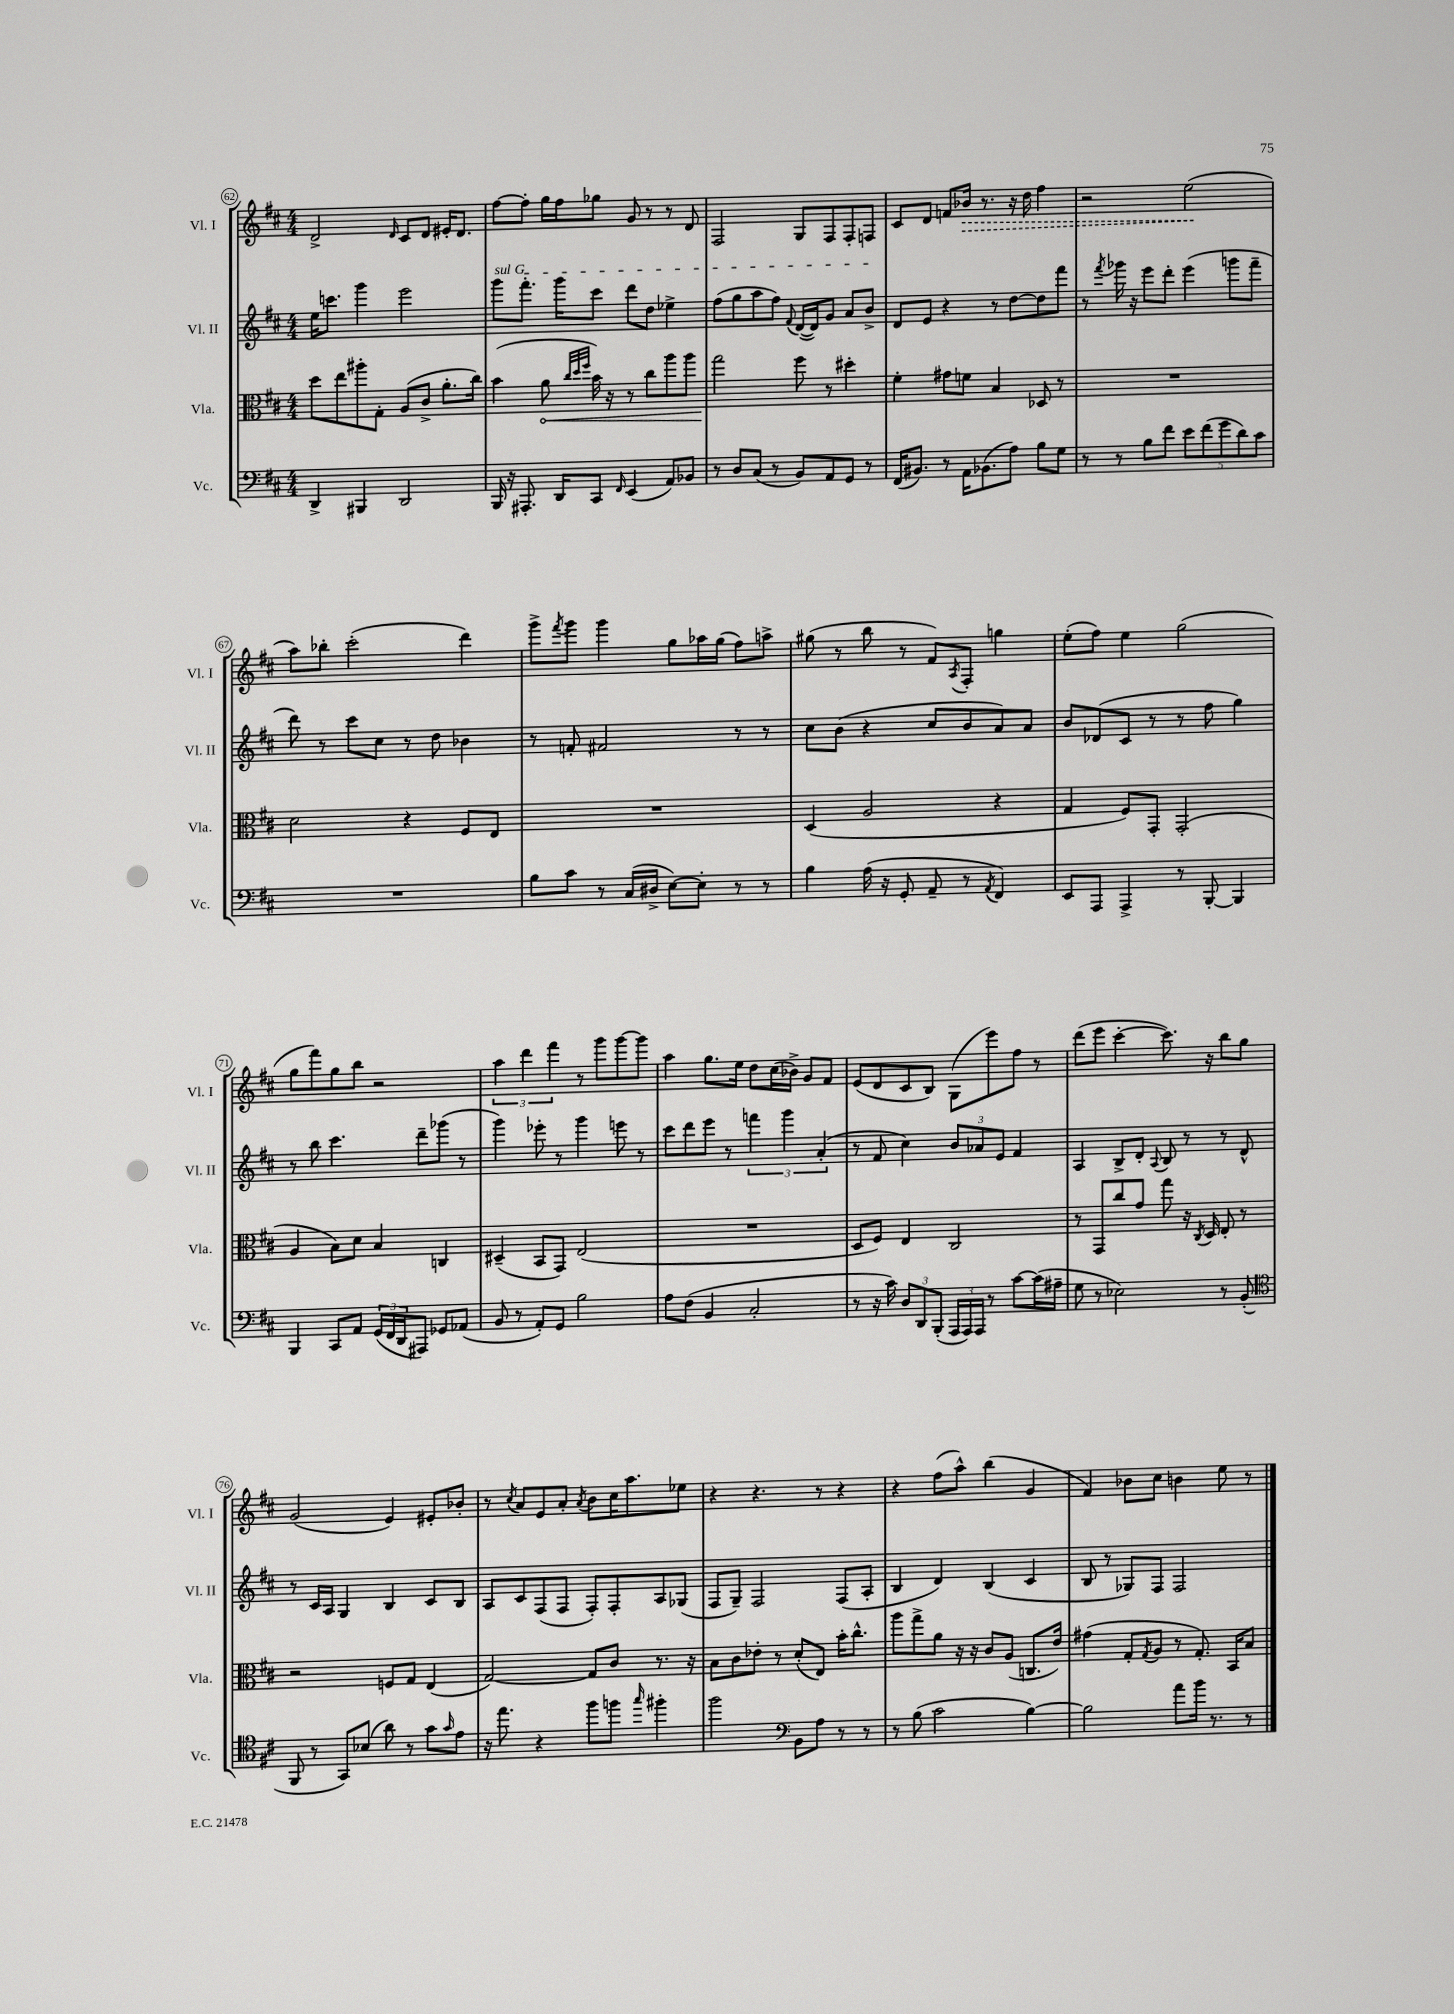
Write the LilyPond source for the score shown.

<<
\new StaffGroup <<
\new Staff = "s0" \with { instrumentName = "Vl. I" shortInstrumentName = "Vl. I" } {
    \clef treble \key d \major \numericTimeSignature \time 4/4
    d'2-> \grace { d'16 } cis'8 d'8 eis'16-. d'8. |
    fis''8~ fis''8-. g''16 fis''16 ges''8 g'8 r8 r8 d'8 |
    fis2 g8 fis8 fis8-. f8 |
    cis'8 d'8 f'8 \once \override Hairpin.style = #'dashed-line bes'16\> r8. r16 d''16 fis''4 |
    r2 e''2\!( |
    a''8) bes''8-. cis'''2-.( d'''4) |
    g'''8-> \acciaccatura { fis'''8 } g'''8 g'''4 g''8 aes''16 g''16( fis''8) a''8-> |
    gis''8( r8 b''8 r8 fis'8) \acciaccatura { a8 } fis8-. g''4 |
    e''8-.( fis''8) e''4 g''2( |
    g''8 fis'''8) g''8 b''8 r2 |
    \tuplet 3/2 { a''4 d'''4 fis'''4 } r8 g'''8 g'''8~ g'''8 |
    a''4 g''8. e''16 d''8 cis''16( bes'16->) g'8 fis'8 |
    e'8( d'8 cis'8 b8) g8( e'''8) fis''8 r8 |
    d'''8( e'''8 cis'''4~-. cis'''8.) r16 b''8 g''8 |
    g'2( e'4) eis'8-. bes'8-. |
    r8 \acciaccatura { cis''8 } a'8 e'8 a'8-. \acciaccatura { a'8 } b'8 cis''16 a''8. ees''8 |
    r4 r4. r8 r4 |
    r4 fis''8( a''8-^) b''4( g'4 |
    fis'4) bes'8 cis''8 b'4 e''8 r8 \bar "|." |
}
\new Staff = "s1" \with { instrumentName = "Vl. II" shortInstrumentName = "Vl. II" } {
    \clef treble \key d \major \numericTimeSignature \time 4/4
    e''16 c'''8. g'''4 e'''2 |
    \once \override TextSpanner.bound-details.left.text = \markup { \italic "sul G" } g'''8\startTextSpan fis'''8.-. g'''16 cis'''8 d'''8 d''8 ees''4-> |
    fis''8( g''8 a''8 fis''8) \appoggiatura { fis'8 } d'16~( d'16) g'8 a'8 b'8->\stopTextSpan |
    d'8 e'8 r4 r8 d''8~ d''8 fis'''8 |
    r8 \acciaccatura { fis'''8 } ges'''16 r16 e'''8 d'''8-. e'''4( g'''8 fis'''8-- |
    d'''8) r8 cis'''8 cis''8 r8 d''8 bes'4 |
    r8 f'8-. fis'2 r8 r8 |
    cis''8 b'8( r4 cis''8 b'8 a'8) a'8 |
    b'8 des'8( cis'8 r8 r8 fis''8 g''4) |
    r8 b''8 cis'''4. d'''8-- ges'''8( r8 |
    g'''4) ees'''8-. r8 g'''4 e'''8 r8 |
    cis'''8 d'''8 e'''8 r8 \tuplet 3/2 { f'''4 g'''4 a'4-.( } |
    r8 fis'8 cis''4) \tuplet 3/2 { b'8 aes'8 e'8 } fis'4 |
    a4 b8-> d'8-. \appoggiatura { a8 } b8 r8 r8 d'8-^ |
    r8 cis'16 a16 g4 b4 cis'8 b8 |
    a8 cis'8 fis8( fis8 fis8-.) fis8-. a8 ges8( |
    fis8 g8--) fis2 fis8( a8-. |
    b4 d'4) b4( cis'4 |
    b8 r8 ges8) fis8 fis2 \bar "|." |
}
\new Staff = "s2" \with { instrumentName = "Vla." shortInstrumentName = "Vla." } {
    \clef alto \key d \major \numericTimeSignature \time 4/4
    d''8 e''8 ais''8-. g8-. a8( cis'8-> a'8.-. cis''16) |
    b'4( \once \override Hairpin.circled-tip = ##t a'8\< \grace { cis''32 d''32 fis''32 } b'16) r16 r8 cis''8 a''8 a''8 |
    g''2\! fis''8 r8 dis''4-. |
    fis'4-. gis'8 f'8 b4 des8 r8 |
    R1 |
    d'2 r4 fis8 e8 |
    R1 |
    d4( a2 r4 |
    g4 fis8) g,8-. g,2-.( |
    a4 b8) d'8 b4 c4 |
    dis4--( b,8 g,8) e2( |
    R1 |
    d8 fis8) e4 cis2 |
    r8 g,8 cis''8 g'8 g''8 r16 \acciaccatura { cis8 } d16 e8-. r8 |
    r2 f8 g8 e4( |
    g2~) g8 cis'8 r8. r16 |
    b8 cis'8 ees'8-. r8 d'8-.( e8) b'16-. cis''8.-^ |
    a''8 g''8-> a'8 r16 r16 cis'8 a8( c8. e'16) |
    gis'4( g8-. \acciaccatura { g8 } a8 r8 g8.-.) b,16 b8 \bar "|." |
}
\new Staff = "s3" \with { instrumentName = "Vc." shortInstrumentName = "Vc." } {
    \clef bass \key d \major \numericTimeSignature \time 4/4
    d,4-> bis,,4 d,2 |
    b,,16 r16 ais,,8.-. d,16 cis,8 \grace { fis,16 } e,4( a,8) bes,8 |
    r8 d8 cis8( r8 b,8) a,8 g,8 r8 |
    fis,16( bis,8.) r8 a,16 bes,8.( a8) b8 g8 |
    r8 r8 b8 fis'8 \tuplet 5/4 { e'8 fis'8( g'8 d'8) cis'8 } |
    R1 |
    b8 cis'8 r8 cis16( dis16-> e8~) e8-. r8 r8 |
    b4 a16( r16 g,8-. a,8-- r8 \acciaccatura { a,8 } fis,4) |
    e,8 a,,8 a,,4-> r8 b,,8~-. b,,4 |
    b,,4 cis,8 a,8 \tuplet 3/2 { g,16( fis,16 d,16 } ais,,8) ges,8 aes,8( |
    b,8 r8 a,8-.) g,8 b2 |
    a8 fis8( b,4 cis2-. |
    r8 r16 cis'16) \tuplet 3/2 { d8 d,8 b,,8-.( } \tuplet 3/2 { a,,16 a,,16) a,,16 } r8 cis'8~ cis'16( ais16-- |
    g8 r8 ees2) r8 b,8-.( |
    \clef tenor fis,8 r8 g,8) bes8( a'8) r8 g'8 \grace { g'16 } e'8 |
    r16 e''8. r4 fis''8 f''8 \grace { g''16 } fis''4-. |
    fis''2 \clef bass b,8 a8 r8 r8 |
    r8 b8( cis'2 b4~) |
    b2 a'8 b'16 r8. r8 \bar "|." |
}
>>
>>
\layout { \context { \Score currentBarNumber = #62 \override BarNumber.stencil = #(make-stencil-circler 0.1 0.3 ly:text-interface::print) } }
